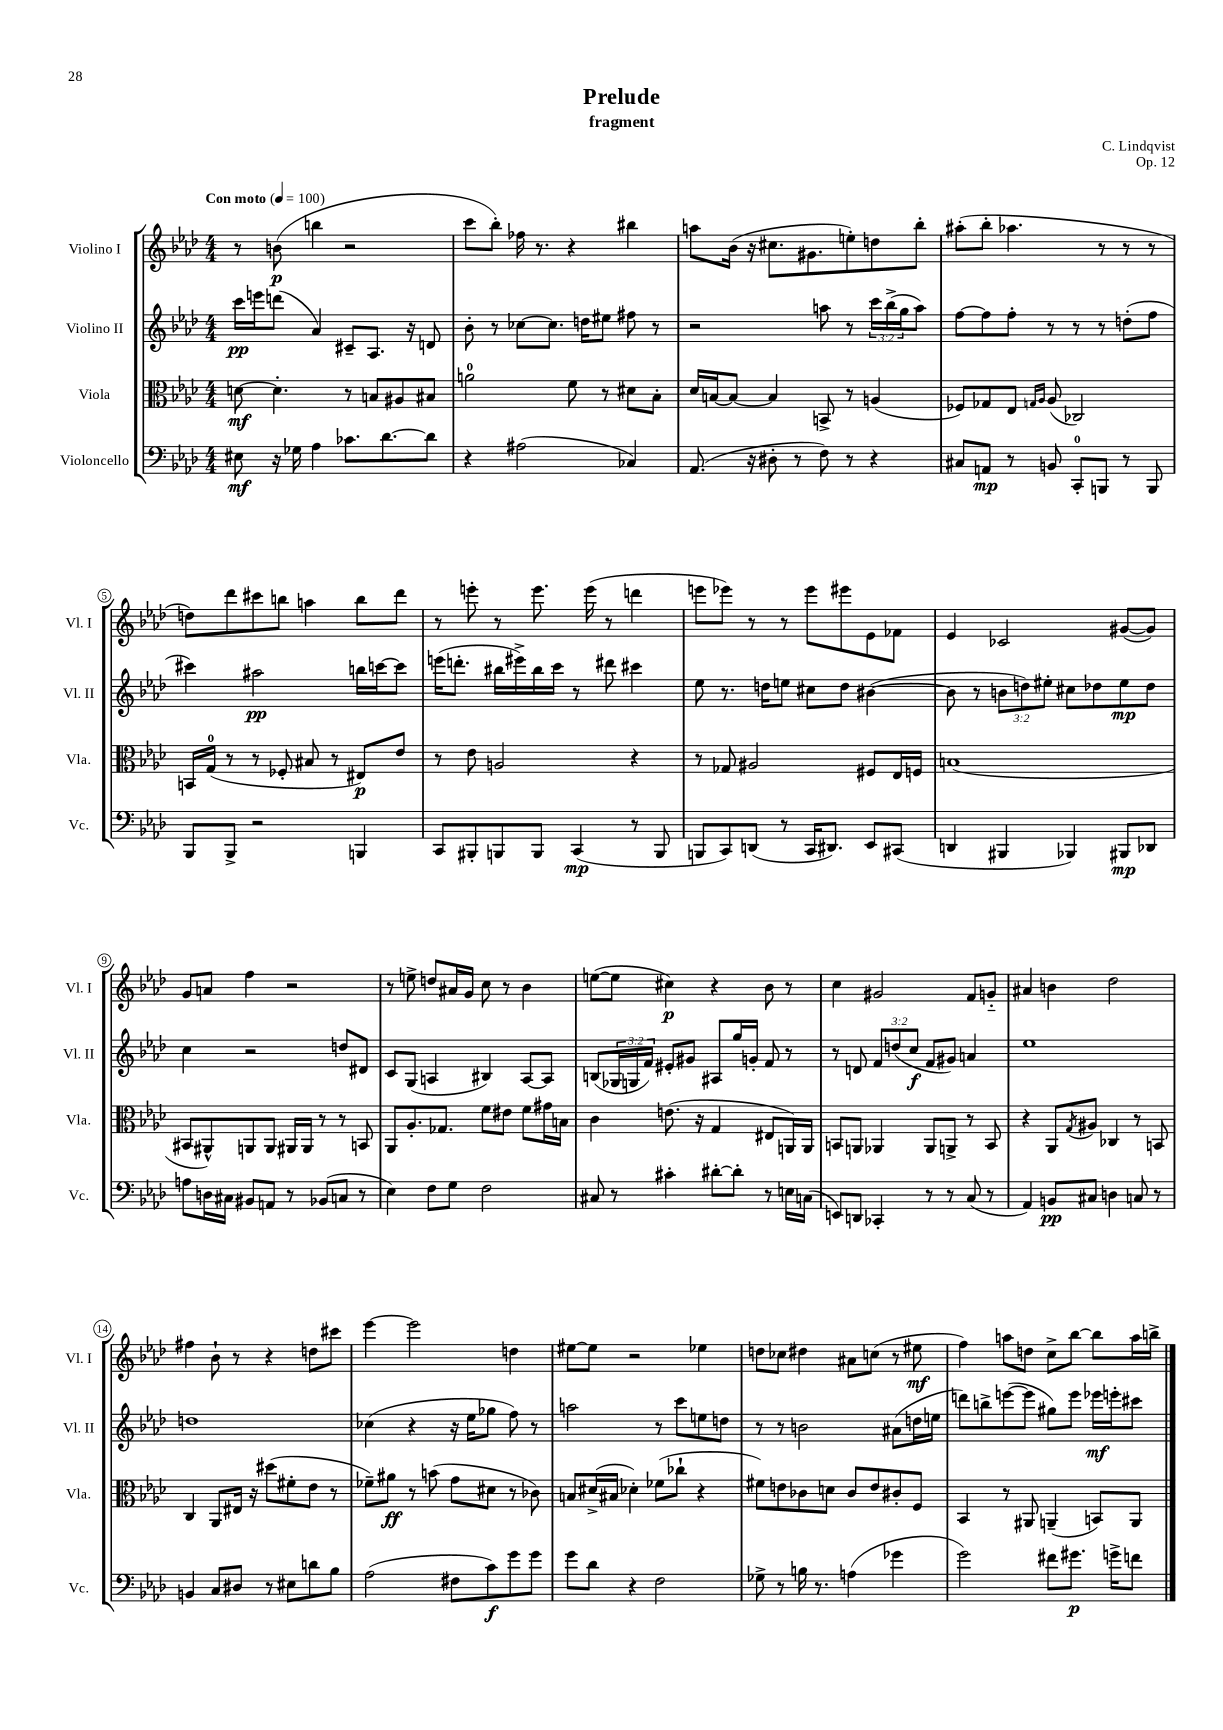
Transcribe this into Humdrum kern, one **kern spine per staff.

**kern	**kern	**kern	**kern
*staff4	*staff3	*staff2	*staff1
*clefF4	*clefC3	*clefG2	*clefG2
*k[b-e-a-d-]	*k[b-e-a-d-]	*k[b-e-a-d-]	*k[b-e-a-d-]
*M4/4	*M4/4	*M4/4	*M4/4
*MM100	*MM100	*MM100	*MM100
8E#	[8d	16ccc	8r
.	.	16eee	.
16r	4.d']	(8ddd	(8b
16G-	.	.	.
4A-	.	4a-)	4bb
8.c-	8r	8c#~	2r
.	8B	8.A-	.
[8.d-	.	.	.
.	8A#	.	.
.	.	16r	.
8d-]	8B#	8d	.
=	=	=	=
4r	2a	8b-'	8ccc
.	.	8r	8bb-')
(2A#	.	[8cc-	16ff-
.	.	.	8.r
.	.	8.cc-]	.
.	8f	.	4r
.	.	16dd	.
.	8r	8ee#	.
4C-)	8d#	8ff#	4bb#
.	8B-'	8r	.
=	=	=	=
(8.AA-	16d-	2r	8aa
.	[16B	.	.
.	8B_	.	(16b-
16r	.	.	16r
8D#'	4B]	.	8.cc#
8r	.	.	.
.	.	.	8.g#
8F)	8BB^	8aa	.
8r	8r	8r	8ee')
4r	(4A	24ccc	8dd
.	.	(24bb-^	.
.	.	24gg	.
.	.	8aa)	8bb-'
=	=	=	=
8C#	8F-)	[8ff	(8aa#'
8AA	8G-	8ff]	8bb-'
8r	8E-	8ff'	4.aa-
.	16qqG	.	.
.	16qqA-	.	.
8BB	(8A-	8r	.
8CC'	2C-)	8r	.
8BBB	.	8r	8r
8r	.	(8dd'	8r
8BBB	.	8ff	8r
=	=	=	=
8BBB-	16BB	4ccc#)	8dd)
.	(16G	.	.
8BBB-^	8r	.	8ddd-
2r	8r	2aa#	8ccc#
.	8F-'	.	8bb
.	8B#	.	4aa
.	8r	.	.
4BBB	8E#)	16bb	8bb
.	.	[16ccc	.
.	8e-	8ccc]	8ddd-
=	=	=	=
8CC	8r	(16eee	8r
.	.	8.ddd'	.
8BBB#'	8e-	.	8eee'
8BBB	2A	16bb#	8r
.	.	16eee#^)	.
8BBB	.	16bb#	8.eee
.	.	16ccc	.
(4CC	.	8r	.
.	.	.	(16eee
.	.	8ddd#	8r
8r	4r	4ccc#	4ddd
8BBB	.	.	.
=	=	=	=
8BBB	8r	8ee-	8eee
8CC)	8G-	8.r	8eee-)
(8DD	2A#	.	8r
.	.	16dd	.
8r	.	8ee	8r
16CC	.	8cc#	8eee-
8.DD#)	.	.	.
.	.	8dd	8eee#
8EE-	8F#	([4b#	8e-
(8CC#	16E-	.	8f-
.	16F	.	.
=	=	=	=
4DD	(1B	8b#]	4e-
.	.	8r	.
4BBB#	.	12b	2c-
.	.	12dd)	.
.	.	12ee#'	.
4BBB-)	.	8cc#	.
.	.	8dd-	.
8BBB#	.	8ee#	([8g#
8DD-	.	8dd-	8g#])
=	=	=	=
8A	8BB#	4cc	8g
16D	8AA#^^)	.	8a
16C#	.	.	.
8BB#	8AA	2r	4ff
8AA	8AA	.	.
8r	16AA#	.	2r
.	16AA#	.	.
(8BB-	8r	.	.
8C	8r	8dd	.
8r	8BB	8d#	.
=	=	=	=
4E-)	8AA-	8c	8r
.	8.A-'	(8G	8ee^
8F	.	4A	8dd
.	8.G-	.	.
8G	.	.	16a#
.	.	.	16g
2F	8f	4B#)	8cc
.	8e#	.	8r
.	8f	[8A	4b-
.	16g#	8A]	.
.	16B	.	.
=	=	=	=
8C#	4c	(8B	([8ee
8r	.	24G-	8ee]
.	.	24G	.
.	.	24f)	.
4c#'	(8.e	8e#'	4cc#)
.	.	8g#	.
.	16r	.	.
[8d#'	4G	8A#	4r
8d#']	.	16gg	.
.	.	16g'	.
8r	8E#	8f	8b-
16E	16AA)	8r	8r
(16C	16AA	.	.
=	=	=	=
8EE)	8BB	8r	4cc
8DD	8AA	8d	.
4CC-'	4AA-	12f	2g#
.	.	(12dd	.
.	.	12cc	.
8r	8AA-	8f	.
8r	8AA^	8g#)	.
(8C	8r	4a	8f
8r	8BB	.	8g'~
=	=	=	=
4AA-)	4r	1ee-	4a#
8BB	8AA-	.	4b
.	8qG	.	.
8C#	8A#	.	.
4D	4C-	.	2dd-
8C	8r	.	.
8r	8BB	.	.
=	=	=	=
4BB	4C	1dd	4ff#
8C	8AA-	.	8b-`
8D#	16E#	.	8r
.	16r	.	.
8r	(8dd#	.	4r
8E#	8f#'	.	.
8d	8e-	.	8dd
8B-	8r	.	8ccc#
=	=	=	=
(2A-	8f-~)	(4cc-	[4eee-
.	8a#	.	.
.	8r	4r	2eee-]
.	(8b	.	.
8F#	8g	16r	.
.	.	16ee-	.
8c)	8d#	8gg-	.
8g	8r	8ff)	4dd
8g	8c-)	8r	.
=	=	=	=
8g	8B	2aa	[8ee#
8d-	(16d#^	.	8ee#]
.	16B#	.	.
4r	4d-')	.	2r
2F	(8f-	8r	.
.	8cc-`	8ccc	.
.	4r	8ee	4ee-
.	.	8dd	.
=	=	=	=
8G-^	8f#)	8r	8dd
8r	8e	8r	8cc-
16B	8c-	2b	4dd#
8.r	.	.	.
.	8d	.	.
(4A	8c-	.	8a#
.	8e	.	(8cc
4g-	8c#'	(8a#	8r
.	8F	16dd	8ee#
.	.	16ee	.
=	=	=	=
2g)	4BB-	8ddd)	4ff)
.	.	8bb^	.
.	8r	([8eee	8aa
.	8AA#	8eee]	8dd
8f#	(4AA~	8gg#)	8cc^
8.g#	.	8eee	[8bb-
.	8BB)	16eee-	8bb-]
16g^	.	16eee'	.
8f	8AA	8ccc#	16aa
.	.	.	16bb^
==	==	==	==
*-	*-	*-	*-
